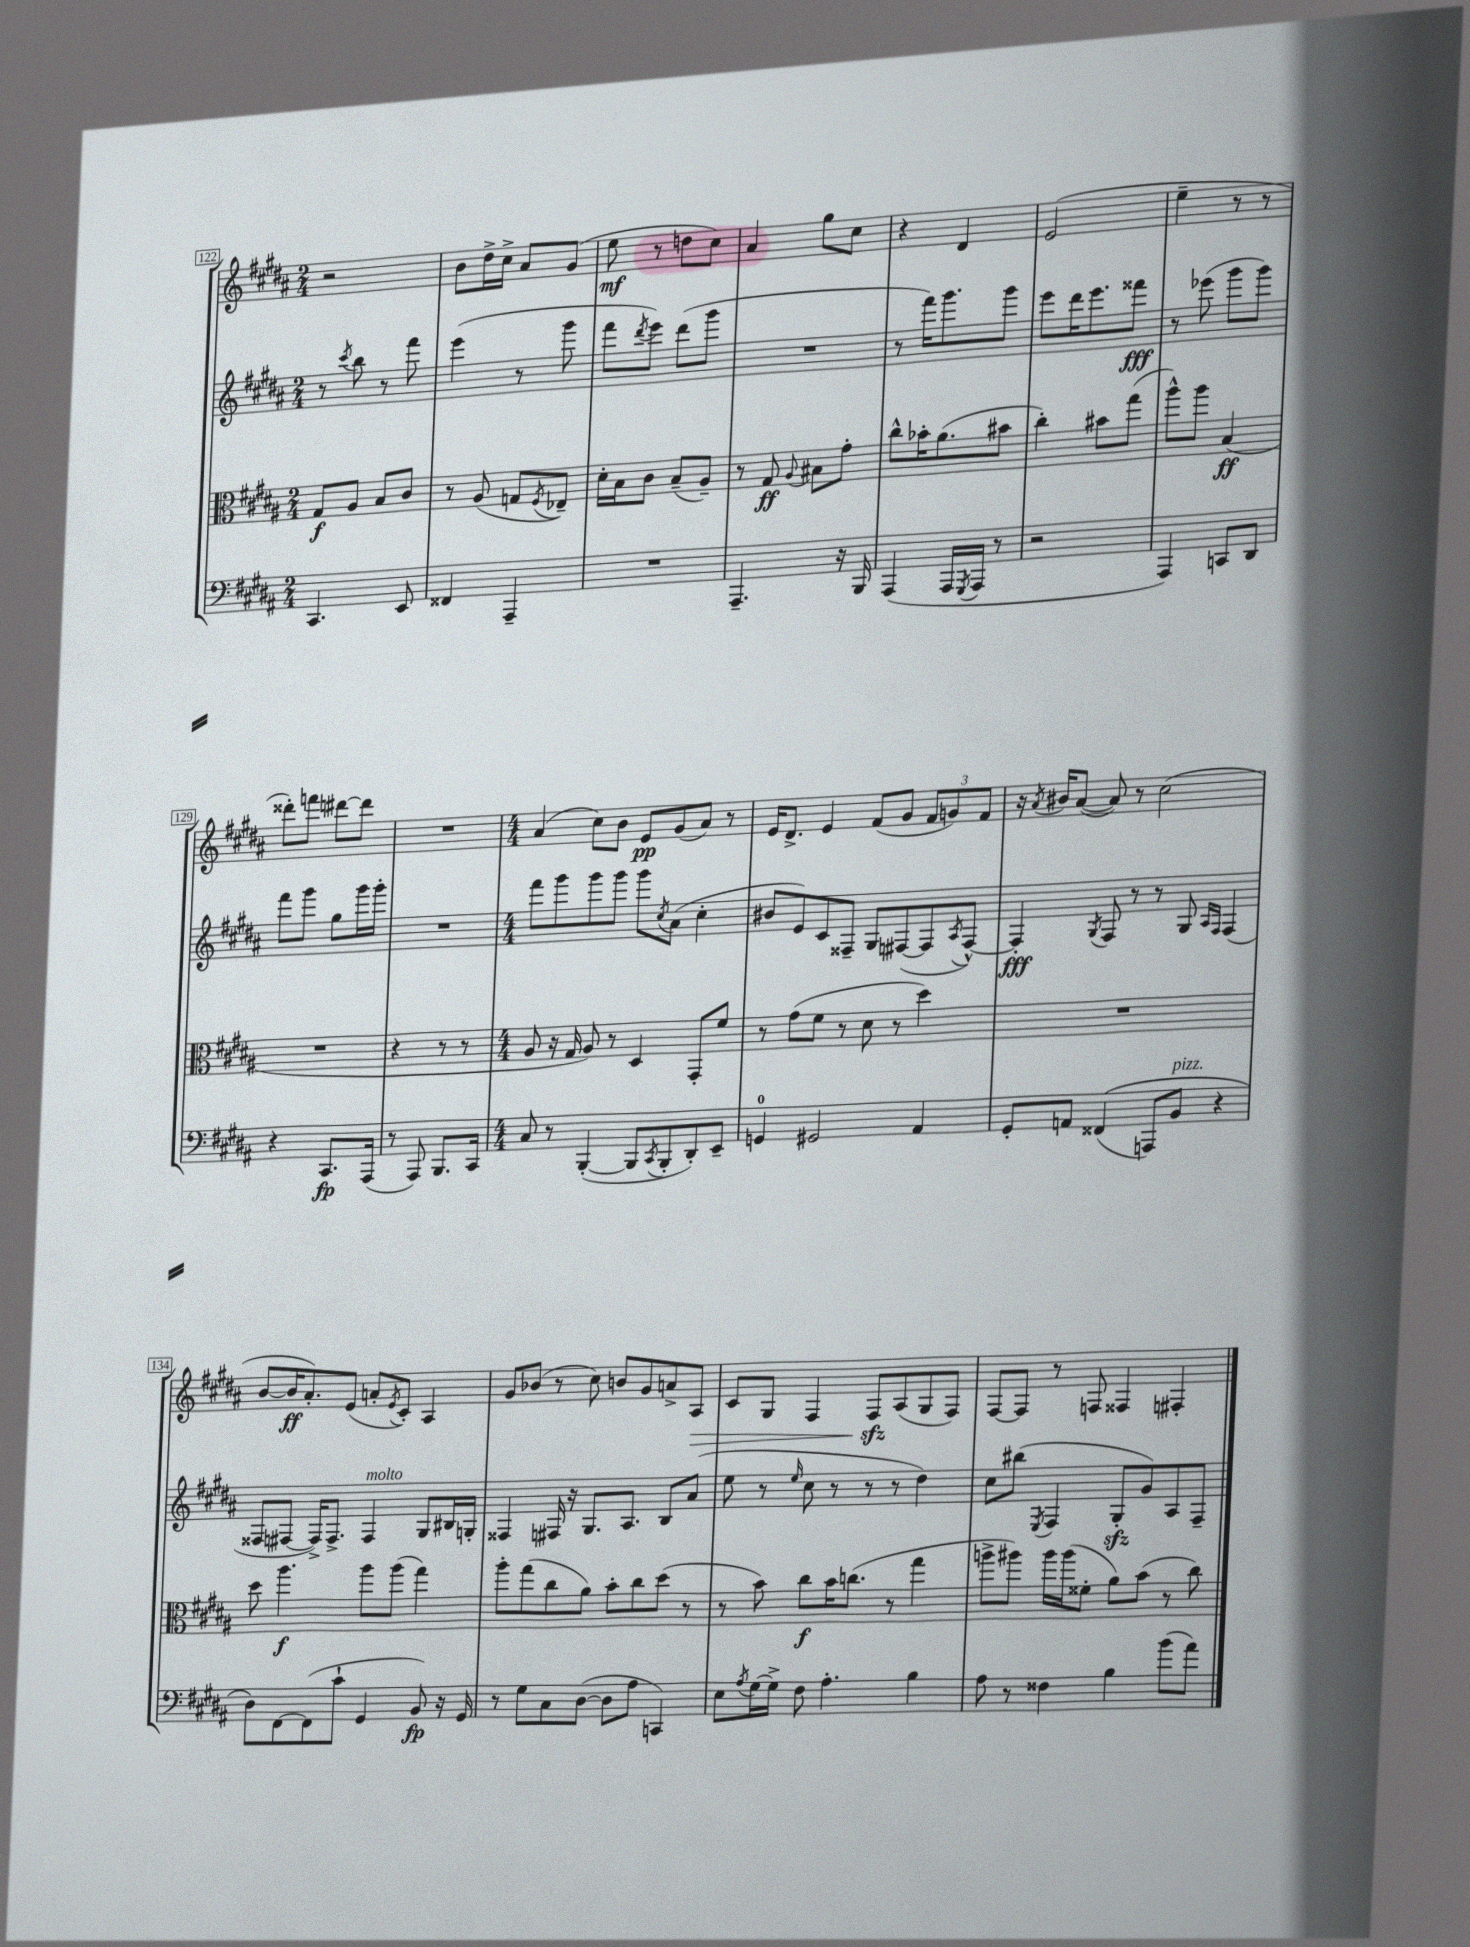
<<
\new StaffGroup <<
\new Staff = "s0" {
    \clef treble \key b \major \numericTimeSignature \time 2/4
    r2 |
    b'8 dis''16-> cis''16-> ais'8 gis'8( |
    e''8\mf r8 d''8 cis''8) |
    ais'4 gis''8 cis''8 |
    r4 dis'4 |
    e'2( |
    e''4-- r8 r8 |
    disis'''8-.) f'''8 dis'''8~ dis'''8 |
    R2 |
    \numericTimeSignature \time 4/4 ais'4( cis''8) b'8 e'8\pp gis'8( ais'8) r8 |
    e'16 dis'8.-> e'4 fis'8( gis'8 \tuplet 3/2 { fis'8 g'8) fis'8 } |
    r16 \acciaccatura { ais'8 } bis'16 ais'8~( ais'8) r8 cis''2( |
    b'8~ b'16\ff ais'8.-.) e'8( a'8-. \acciaccatura { e'8 } cis'8-.) ais4 |
    gis'8 bes'8( r8 cis''8) b'8 gis'8 a'8-> ais8\> |
    cis'8 gis8 fis4 fis8\sfz\! ais8( gis8 fis8) |
    fis8~ fis8 r8 f8 fisis4 fis4-. \bar "|." |
}
\new Staff = "s1" {
    \clef treble \key b \major \numericTimeSignature \time 2/4
    r8 \acciaccatura { cis'''8 } b''8 r8 fis'''8 |
    e'''4( r8 gis'''8 |
    fis'''8 \acciaccatura { dis'''8 } e'''8) dis'''8( gis'''8 |
    R2 |
    r8 fis'''16) gis'''8. gis'''8 |
    e'''8 dis'''16 e'''8. fisis'''8\fff |
    r8 ees'''8( gis'''8 gis'''8) |
    fis'''8 gis'''8 gis''8 gis'''16 gis'''16-. |
    R2 |
    \numericTimeSignature \time 4/4 fis'''8 gis'''8 gis'''8 gis'''8 gis'''8 \acciaccatura { cis''8 } ais'8( cis''4-. |
    bis'8 e'8) cis'8 fisis8-- gis8 fis8~( fis8 \acciaccatura { ais8 } fis8~-^) |
    fis4-.\fff \acciaccatura { gis8 } fis8 r8 r8 gis8 \grace { ais16 fis16 } fis4( |
    fisis8 fis8~ fis16->) fis8.-> fis4^\markup { \italic "molto" } gis8 bis16 g16-. |
    fisis4 fis16 r16 gis8. ais8. b8 ais'8( |
    e''8 r8 \grace { e''16 } cis''8 r8 r8 r8 dis''4) |
    cis''8 bis''8( \acciaccatura { e8 } fis4 gis8-.\sfz gis'8) ais8 fis8-- \bar "|." |
}
\new Staff = "s2" {
    \clef alto \key b \major \numericTimeSignature \time 2/4
    gis8\f ais8 b8 cis'8 |
    r8 ais8( g8 \acciaccatura { fis8 } ees8--) |
    dis'16-. b16 cis'8 b8--( ais8--) |
    r8 gis8\ff \appoggiatura { ais8 } bis8 gis'8-. |
    cis''8-^ bes'16-. ais'8.( bis'8 |
    cis''4-.) bis'8 gis''8( |
    ais''8-^) ais''8 b4\ff( |
    R2 |
    r4 r8 r8 |
    \numericTimeSignature \time 4/4 ais8 r16 gis16 ais8) r8 dis4 gis,8-. fis'8 |
    r8 gis'8( fis'8 r8 dis'8 r8 dis''4) |
    R1 |
    dis''8 ais''4.\f ais''8 ais''8( gis''4) |
    ais''8-. gis''8( cis''8 ais'8) b'8-. cis''8 dis''8( r8 |
    r8 b'8) cis''8\f b'16 c''8.( r8 gis''4 |
    a''8-> ais''8) ais''16 ais''16( fisis'8-. ais'8) b'8( r8 cis''8) \bar "|." |
}
\new Staff = "s3" {
    \clef bass \key b \major \numericTimeSignature \time 2/4
    cis,4. e,8 |
    fisis,4 ais,,4-- |
    R2 |
    ais,,4.-- r16 b,,16 |
    ais,,4( ais,,16 \acciaccatura { gis,,8 } ais,,16 r8 |
    r2 |
    ais,,4) c,8 dis,8 |
    r4 cis,8.\fp ais,,16( |
    r8 ais,,8) b,,8. cis,16 |
    \numericTimeSignature \time 4/4 cis8 r8 b,,4~-.( b,,8 \acciaccatura { cis,8 } b,,8-. dis,8-.) e,8-- |
    g,4-0 gis,2 ais,4 |
    gis,8-. a,8 fisis,4(\( a,,8) b,8^\markup { \italic "pizz." } r4 |
    dis8\) fis,8~ fis,8( cis'8-! gis,4 b,8\fp) r16 gis,16 |
    r8 gis8 cis8 dis8~( dis8 ais8 c,4) |
    e8 \acciaccatura { ais8 } gis16~ gis16-> fis8 ais4.-. b4 |
    ais8 r8 fisis4 b4 b'8( ais'8) \bar "|." |
}
>>
>>
\layout { \context { \Score currentBarNumber = #122 \override BarNumber.stencil = #(make-stencil-boxer 0.1 0.3 ly:text-interface::print) } }
